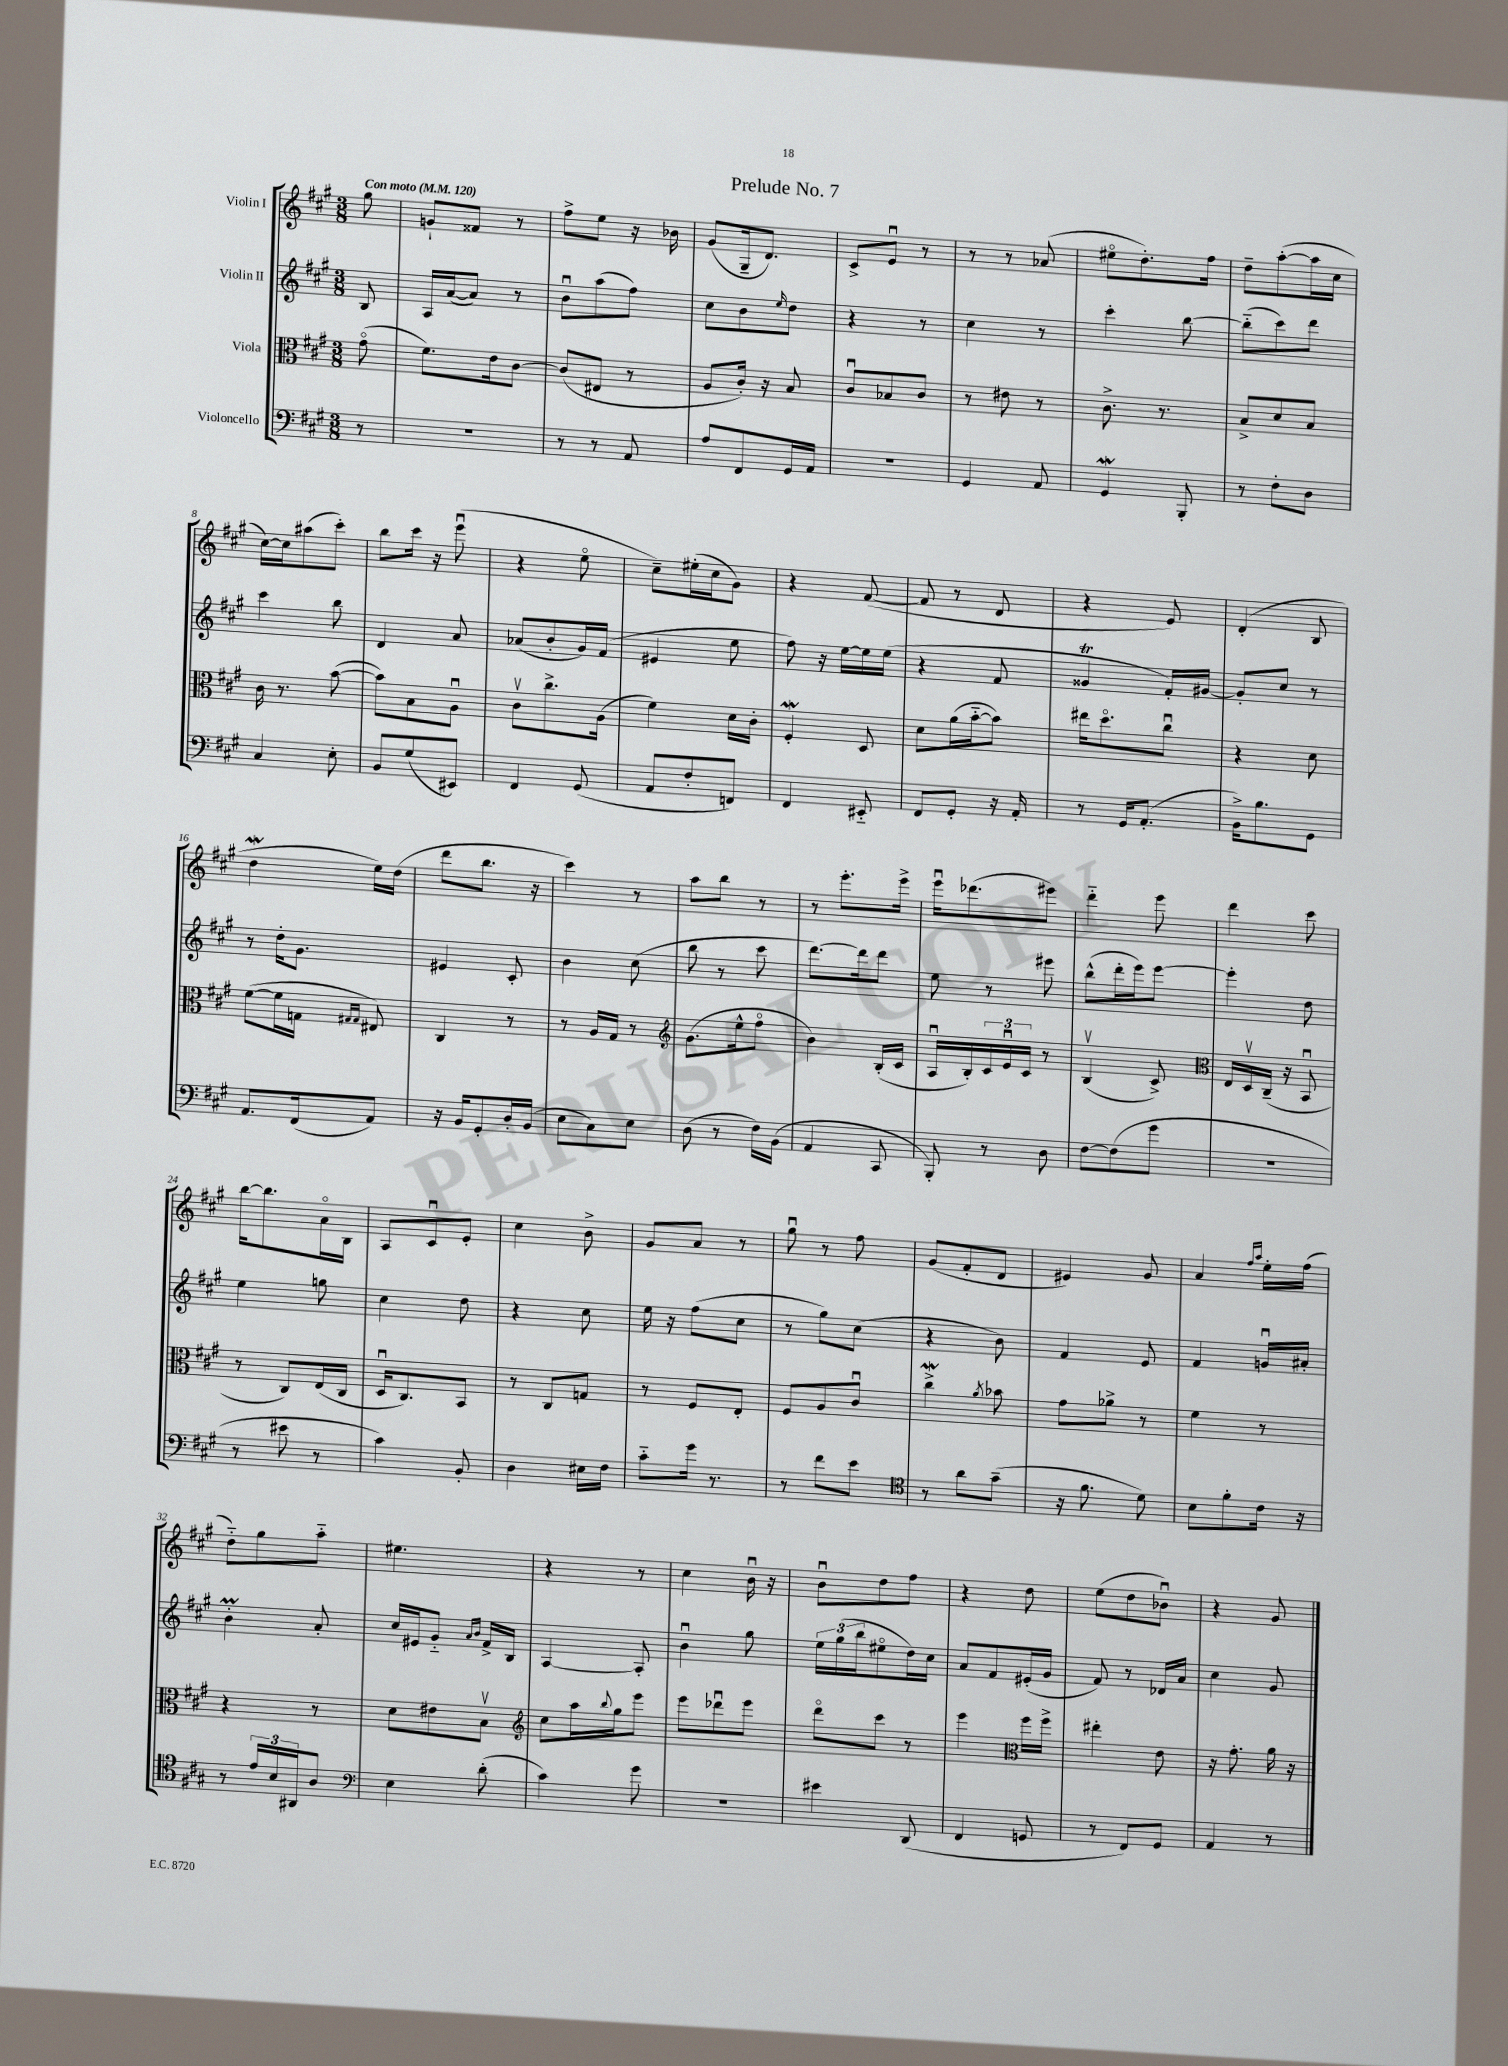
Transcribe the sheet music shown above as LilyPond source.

\header { title = "Prelude No. 7" }
<<
\new StaffGroup <<
\new Staff = "s0" \with { instrumentName = "Violin I" } {
    \clef treble \key a \major \numericTimeSignature \time 3/8 \partial 8 \tempo "Con moto" 4 = 120
    gis''8 |
    g'8-! fisis'8 r8 |
    fis''8-> e''8 r16 bes'16 |
    gis'8( gis16-- d'8.) |
    cis'8-> e'8\downbow r8 |
    r8 r8 aes'8( |
    eis''8\flageolet d''8.-.) fis''16 |
    d''8-- a''8~-.( a''16 cis''16 |
    cis''16~) cis''16 ais''8( cis'''8-.) |
    b''8 cis'''16 r16 e'''8\downbow( |
    r4 e''8\flageolet |
    cis''8--) eis''16-.( cis''16 gis'8) |
    r4 fis'8~( |
    fis'8 r8 d'8 |
    r4 e'8) |
    d'4-.( b8 |
    d''4\mordent e''16) d''16( |
    d'''8 b''8. r16 |
    cis'''4) r8 |
    a''8 b''8 r8 |
    r8 e'''8.-. e'''16-> |
    e'''16\downbow des'''8.( eis'''8) |
    d'''4-_ e'''8 |
    d'''4 cis'''8 |
    b''16~ b''8. a'16\flageolet b16 |
    a8 cis'8\downbow e'8-. |
    cis''4 b'8-> |
    gis'8 a'8 r8 |
    gis''8\downbow r8 fis''8 |
    gis'8( fis'8-. d'8 |
    eis'4) gis'8 |
    a'4 \grace { fis''16 a''16 } e''16-. fis''16( |
    d''8-_) gis''8 a''8-_ |
    eis''4. |
    r4 r8 |
    cis''4 b'16\downbow r16 |
    b'8\downbow d''8 fis''8 |
    r4 d''8 |
    e''8( d''8 bes'8\downbow) |
    r4 gis'8 \bar "|." |
}
\new Staff = "s1" \with { instrumentName = "Violin II" } {
    \clef treble \key a \major \numericTimeSignature \time 3/8 \partial 8
    b8 |
    a16 a'16~( a'8) r8 |
    b'8\downbow a''8( fis''8) |
    cis''8 b'8 \grace { e''16 } d''8 |
    r4 r8 |
    cis''4 r8 |
    cis'''4-. b''8~ |
    b''8-_( cis'''8) d'''8 |
    cis'''4 b''8 |
    d'4 a'8 |
    aes'8( b'8-. gis'16) fis'16( |
    eis'4 e''8 |
    fis''8) r16 e''16~ e''16 e''16( |
    r4 fis'8 |
    gisis'4\trill fis'16-.) gis'16~ |
    gis'8-. cis''8 r8 |
    r8 d''16-. gis'8. |
    eis'4 cis'8-. |
    b'4 cis''8( |
    b''8 r8 cis'''8 |
    d'''8.~) d'''16 d'''8 |
    e''8 r8 eis'''8 |
    b''8-^( d'''16-. e'''16) e'''8~ |
    e'''4-. d''8 |
    e''4 g''8 |
    cis''4 d''8 |
    r4 cis''8 |
    e''16 r16 fis''8( cis''8 |
    r8 gis''8) cis''8( |
    r4 b'8) |
    fis'4 e'8 |
    fis'4 g'16\downbow ais'16-. |
    b'4-.\prall a'8-. |
    cis''16 eis'16 gis'8-_ \grace { a'16 b'16 } fis'16-> b16 |
    a4~ a8-. |
    b'4\downbow gis''8 |
    \tuplet 3/2 { e''16 gis''16( b''16 } eis''8\flageolet d''16) cis''16 |
    a'8 fis'8 eis'16-.( gis'16 |
    fis'8) r8 des'16 a'16 |
    cis''4 gis'8 \bar "|." |
}
\new Staff = "s2" \with { instrumentName = "Viola" } {
    \clef alto \key a \major \numericTimeSignature \time 3/8 \partial 8
    gis'8\flageolet( |
    fis'8.) e'16 cis'8~ |
    cis'8( eis8 r8 |
    a8 cis'16-.) r16 b8 |
    cis'8\downbow bes8 cis'8 |
    r8 eis'8 r8 |
    cis'8.-> r8. |
    b8-> d'8 b8 |
    cis'16 r8. b'8~( |
    b'8) b8 a8\downbow |
    cis'8\upbow cis''8.-> a16( |
    fis'4) d'16 cis'16-. |
    fis4-.\mordent d8 |
    d'8 a'16( b'16~-_ b'8) |
    eis''16 d''8.\flageolet cis''8\downbow |
    r4 d'8 |
    fis'8~( fis'16 g16 \grace { gis16 gis16 } eis8) |
    cis4 r8 |
    r8 a16 gis16 r8 |
    \clef treble gis'8.( e''16-^ fis''8\flageolet |
    b'4) b16-.( cis'16 |
    a16\downbow b16-.) \tuplet 3/2 { cis'16 e'16\downbow cis'16 } r8 |
    b4\upbow( cis'8->) |
    \clef alto e16 d16\upbow cis16--( r16 b,8\downbow |
    r8 cis8) e16( cis16 |
    d16\downbow cis8.) b,8 |
    r8 cis8 g8 |
    r8 fis8 e8-. |
    fis8 a8 cis'8\downbow |
    cis''4->\mordent \acciaccatura { a'8 } bes'8 |
    gis'8 aes'8-> r8 |
    fis'4 r8 |
    r4 r8 |
    d'8 eis'8 b8\upbow |
    \clef treble cis''8 a''16 \appoggiatura { b''8 } gis''16 e'''8 |
    e'''8 des'''8\downbow e'''8 |
    d'''8\flageolet cis'''8 r8 |
    e'''4 \clef alto fis''16 fis''16-> |
    eis''4-. e'8 |
    r16 gis'8.-. a'16 r16 \bar "|." |
}
\new Staff = "s3" \with { instrumentName = "Violoncello" } {
    \clef bass \key a \major \numericTimeSignature \time 3/8 \partial 8
    r8 |
    R4. |
    r8 r8 a,8 |
    a8 fis,8 gis,16 a,16 |
    R4. |
    gis,4 a,8 |
    gis,4\mordent b,,8-. |
    r8 fis8-. d8 |
    cis4 e8-. |
    b,8 gis8( eis,8) |
    fis,4 gis,8( |
    a,8 fis8-. f,8) |
    fis,4 eis,8-_ |
    fis,8 gis,8-. r16 a,16-. |
    r8 gis,16 a,8.-.( |
    b,16->) b8. gis,8 |
    a,8. fis,16( a,8) |
    r16 b,16 gis,8-. d16-. b,16( |
    e8 cis8) e8 |
    d8( r8 fis16) b,16( |
    a,4 cis,8 |
    b,,8-.) r8 d8 |
    fis8~ fis8( gis'8 |
    R4. |
    r8 eis'8 r8 |
    cis'4) b,8-. |
    d4 eis16 fis16 |
    cis'8-_ gis'16 r8. |
    r8 fis'8 e'8 |
    \clef tenor r8 a'8 gis'8--( |
    r16 fis'8. d'8) |
    b8 fis'8-. cis'16 r16 |
    r8 \tuplet 3/2 { e'16 b16 ais,16 } a8 |
    \clef bass e4 d'8-.( |
    cis'4) gis'8 |
    R4. |
    eis'4 d,8( |
    fis,4 g,8 |
    r8 fis,8) gis,8 |
    a,4 r8 \bar "|." |
}
>>
>>
